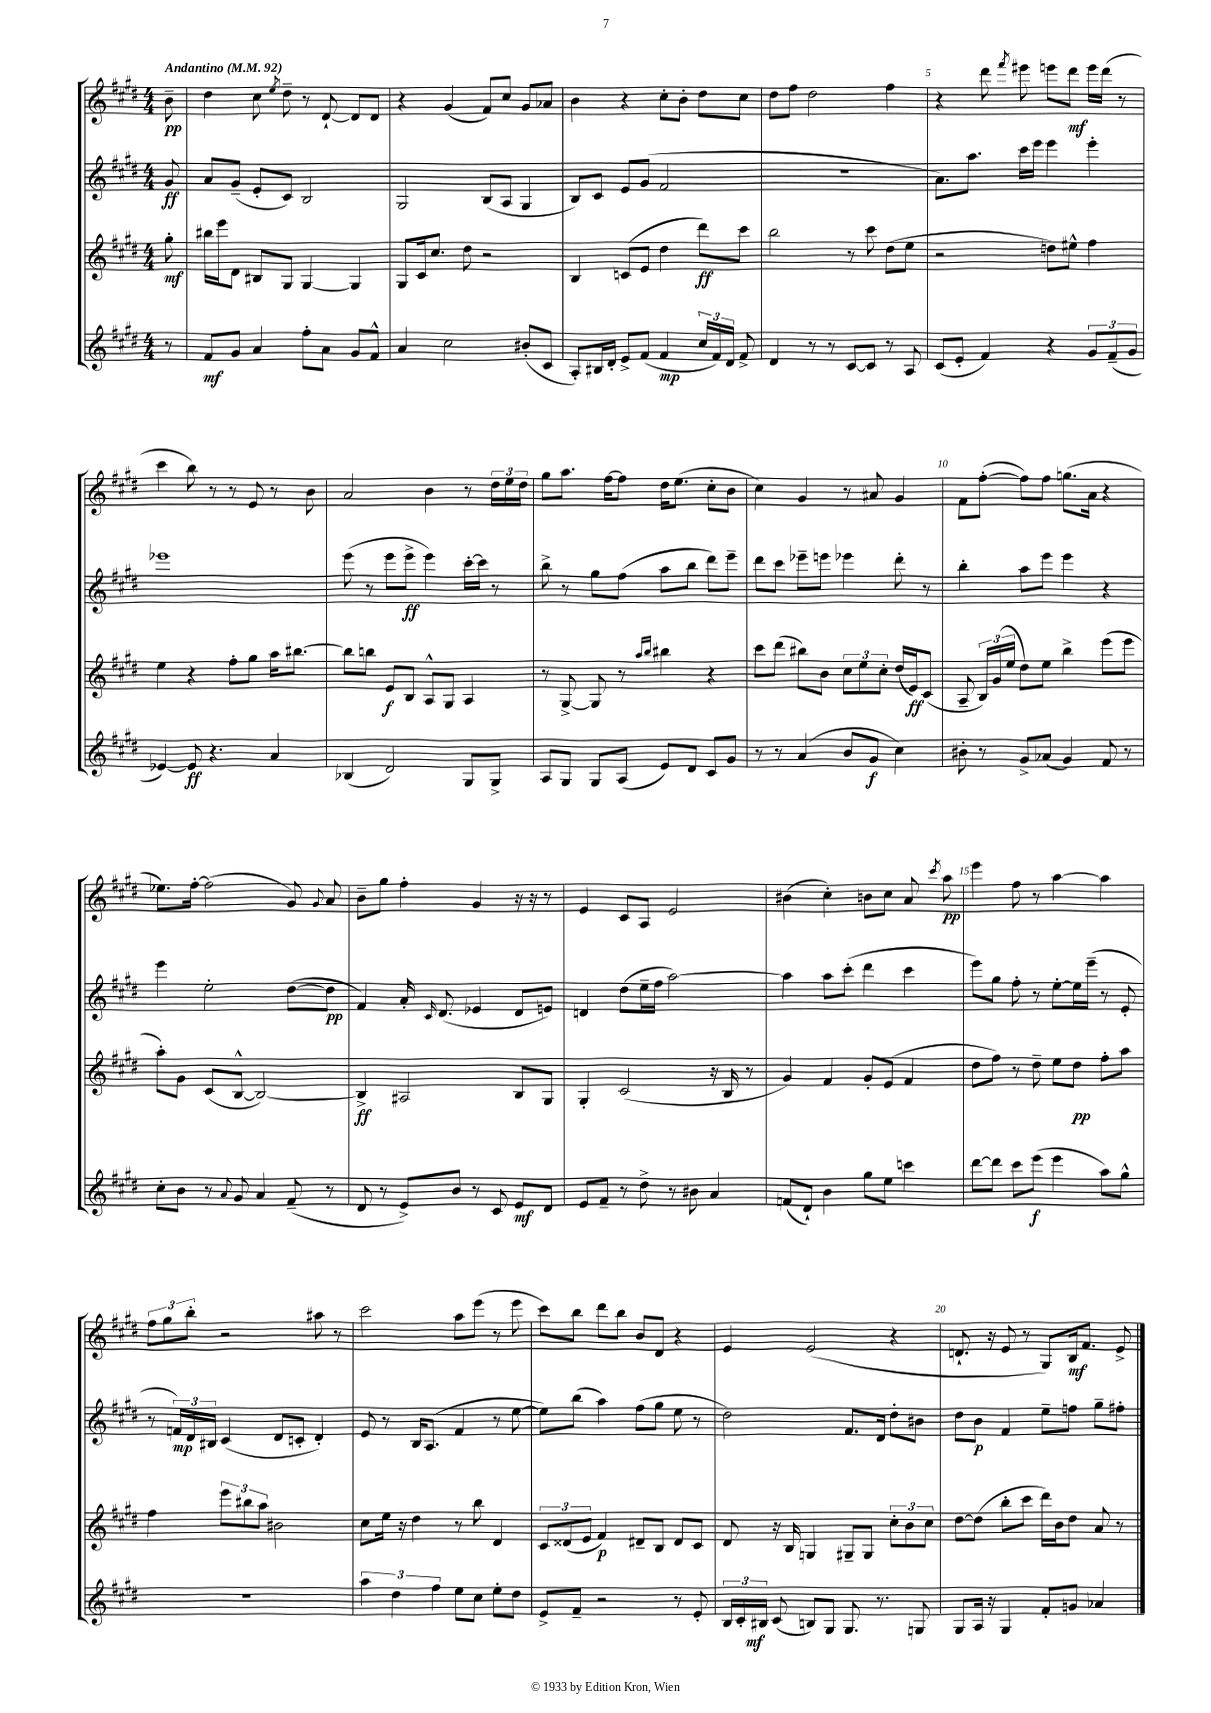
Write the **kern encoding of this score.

**kern	**kern	**kern	**kern
*staff4	*staff3	*staff2	*staff1
*clefG2	*clefG2	*clefG2	*clefG2
*k[f#c#g#d#]	*k[f#c#g#d#]	*k[f#c#g#d#]	*k[f#c#g#d#]
*M4/4	*M4/4	*M4/4	*M4/4
*MM92	*MM92	*MM92	*MM92
8r	8gg#'	8g#	8b~
=	=	=	=
8f#	16bb#	8a	4dd#
.	16eee	.	.
8g#	8d#	(8g#~	.
4a	8B#	8e'	8cc#
.	.	.	8qee
.	8G#	8c#)	8dd#~
8ff#'	[4G#	2B	8r
8a	.	.	[8d#`
8g#	4G#]	.	8d#]
8f#^^	.	.	8d#
=	=	=	=
4a	8G#	2G#	4r
.	16c#	.	.
.	8.cc#	.	.
2cc#	.	.	(4g#
.	8dd#	.	.
.	2r	(8B	8f#)
.	.	8A	8cc#
(8b#'	.	4G#	8g#
8c#	.	.	8a-
=	=	=	=
8A')	4B	8B)	4b
16B#	.	8c#	.
16d#'	.	.	.
8e^	(8c	8e	4r
(8f#	8e	(8g#	.
4f#	4dd#	2f#	8cc#'
.	.	.	8b'
24cc#	8ddd#)	.	8dd#
24f#)	.	.	.
24d#	.	.	.
8f#^	8ccc#	.	8cc#
=	=	=	=
4d#	2bb	1r	8dd#
.	.	.	8ff#
8r	.	.	2dd#
8r	.	.	.
[8c#	8r	.	.
8c#]	8ccc#	.	.
8r	(8dd#	.	4ff#
8A	8ee	.	.
=	=	=	=
(8c#	2r	8.a)	4r
8e'	.	.	.
.	.	8.aa	.
4f#)	.	.	8ddd#
.	.	.	8qfff#
.	.	16ccc#	8eee#
.	.	16eee	.
4r	8dd)	4eee	8eee
.	8ee#^^	.	8ddd#
12g#	4ff#	4eee'	16eee
.	.	.	(16ddd#
(12f#~	.	.	.
.	.	.	8r
12g#	.	.	.
=	=	=	=
[4e-)	4ee	1eee-	4ccc#
8e-]	4r	.	8bb)
4.r	.	.	8r
.	8ff#'	.	8r
.	8gg#	.	8e
4a	16aa	.	8r
.	[8.bb#	.	.
.	.	.	8b
=	=	=	=
(4B-	8bb#]	(8eee	2a
.	8bb	8r	.
2d#)	8e	8eee	.
.	8B	8eee^	.
.	8A^^	4eee)	4b
.	8G#	.	.
8G#	4A	[16ccc#'	8r
.	.	16ccc#]	.
8G#^	.	8r	24dd#
.	.	.	24ee
.	.	.	24dd#
=	=	=	=
8A	8r	8bb^	8gg#
8G#	[8G#^	8r	8.aa
8G#	8G#]	8gg#	.
.	.	.	[16ff#
(8A	8r	(8ff#	8ff#]
.	16qqaa	.	.
.	16qqbb	.	.
8e)	4bb#	8aa	16dd#
.	.	.	(8.ee
8d#	.	8bb	.
8c#	4r	8ddd#)	8cc#'
8g#	.	8eee~	8b
=	=	=	=
8r	8ccc#	8ddd#	4cc#)
8r	(8ddd#	8ccc#	.
(4a	8bb#)	8eee-~	4g#
.	8b	8eee	.
8b	12cc#	4eee-	8r
.	12ee	.	.
8g#	.	.	8a#
.	12cc#'	.	.
4cc#)	(16dd#	8ddd#'	4g#
.	16e)	.	.
.	(8c#	8r	.
=	=	=	=
8b#'	8A~	4bb'	8f#
8r	24B)	.	([8ff#'
.	(24g#	.	.
.	24ee	.	.
8g#^	8dd#)	8aa	8ff#])
(8a-	8ee	8eee	8ff#
4g#)	4bb^	4eee	(8.gg
.	.	.	16a
8f#	(8eee	4r	4r
8r	8eee	.	.
=	=	=	=
8cc#'	8aa')	4eee	8.ee-)
8b	8g#	.	.
.	.	.	[16ff#'
8r	(8c#	2ee'	(2ff#]
8qqa	.	.	.
8g#	[8B^^	.	.
4a	2B_)	.	.
(8f#~	.	([8dd#	8g#)
.	.	.	8qqg#
8r	.	8dd#]	8a
=	=	=	=
8d#	4B^]	4f#)	8b~
8r	.	.	8gg#
8e^)	2A#	16a'	4ff#'
.	.	16qqc#	.
.	.	(8.d#	.
8b	.	.	.
8r	.	4e-	4g#
8c#	.	.	.
8e	8B	8d#	16r
.	.	.	16r
8d#	8G#	8e)	8r
=	=	=	=
8e	4G#'	4d	4e
8f#~	.	.	.
8r	(2c#	(8dd#	8c#
8dd#^	.	16ee~	8A
.	.	16ff#	.
8r	.	[2aa)	2e
8b#	.	.	.
4a	16r	.	.
.	16B	.	.
.	8r	.	.
=	=	=	=
(8f	4g#)	4aa]	(4b#
8d#`)	.	.	.
4b	4f#	8aa	4cc#')
.	.	(8ccc#'	.
8gg#	8g#'	4ddd#	8b
8ee	(8e	.	8cc#
4ccc	4f#	4ccc#	8a
.	.	.	8qccc#
.	.	.	8aa
=	=	=	=
[8ddd#	8dd#	8eee)	4eee
8ddd#]	8ff#)	8gg#	.
8ccc#	8r	8ff#'	8ff#
(8eee	8dd#~	8r	8r
4eee	8ee	[8ee'	[4aa
.	8dd#	16ee]	.
.	.	(16eee~	.
8aa)	8ff#'	8r	4aa]
8gg#^^	8aa	8e'	.
=	=	=	=
1r	4ff#	8r	12ff#
.	.	.	12gg#
.	.	24f)	.
.	.	24d#	12bb'
.	.	24B#	.
.	12eee	(4c#	2r
.	12bb#	.	.
.	12aa	.	.
.	2b#	8d#	.
.	.	8c'	.
.	.	4d#')	8aa#
.	.	.	8r
=	=	=	=
6aa	8cc#	8e	2ccc#
.	16ee	8r	.
6dd#	.	.	.
.	16r	.	.
.	4dd#	16B	.
.	.	(8.A	.
6ff#	.	.	.
8ee	8r	4f#	8aa
8cc#	8bb	.	(8eee
8ee'	4d#	8r	8r
8dd#	.	[8ee	8eee
=	=	=	=
8e^	12c#	8ee])	8ccc#)
.	(12d##	.	.
8f#~	.	(8bb	8bb
.	12e	.	.
2r	4f#)	4aa)	8ddd#
.	.	.	8bb
.	8d#~	(8ff#	8b
.	8B	8gg#	8d#
8r	8d#	8ee	4r
8e'	8c#	8r	.
=	=	=	=
24B	8d#	2dd#)	4e
24c#'	.	.	.
24B#	.	.	.
(8c#	16r	.	.
.	16B	.	.
8B)	4G	.	(2e
8G#	.	.	.
8.G#	8G#~	8.f#	.
.	8G#	.	.
8.r	.	16d#	.
.	12cc#'	8dd#'	4r
.	12b	.	.
8G	.	8b#	.
.	12cc#	.	.
=	=	=	=
8G#	[8dd#	8dd#	8.d`
16A	(8dd#]	8b	.
16r	.	.	16r
4G#	8bb'	4f#	8e
.	8ccc#	.	8r
8f#'	16ddd#)	8ee~	8G#)
.	16b	.	.
8g	8dd#	8ff	16B
.	.	.	8.f#
4a-	8a	8gg#~	.
.	8r	8ff#'	8e^
==	==	==	==
*-	*-	*-	*-
